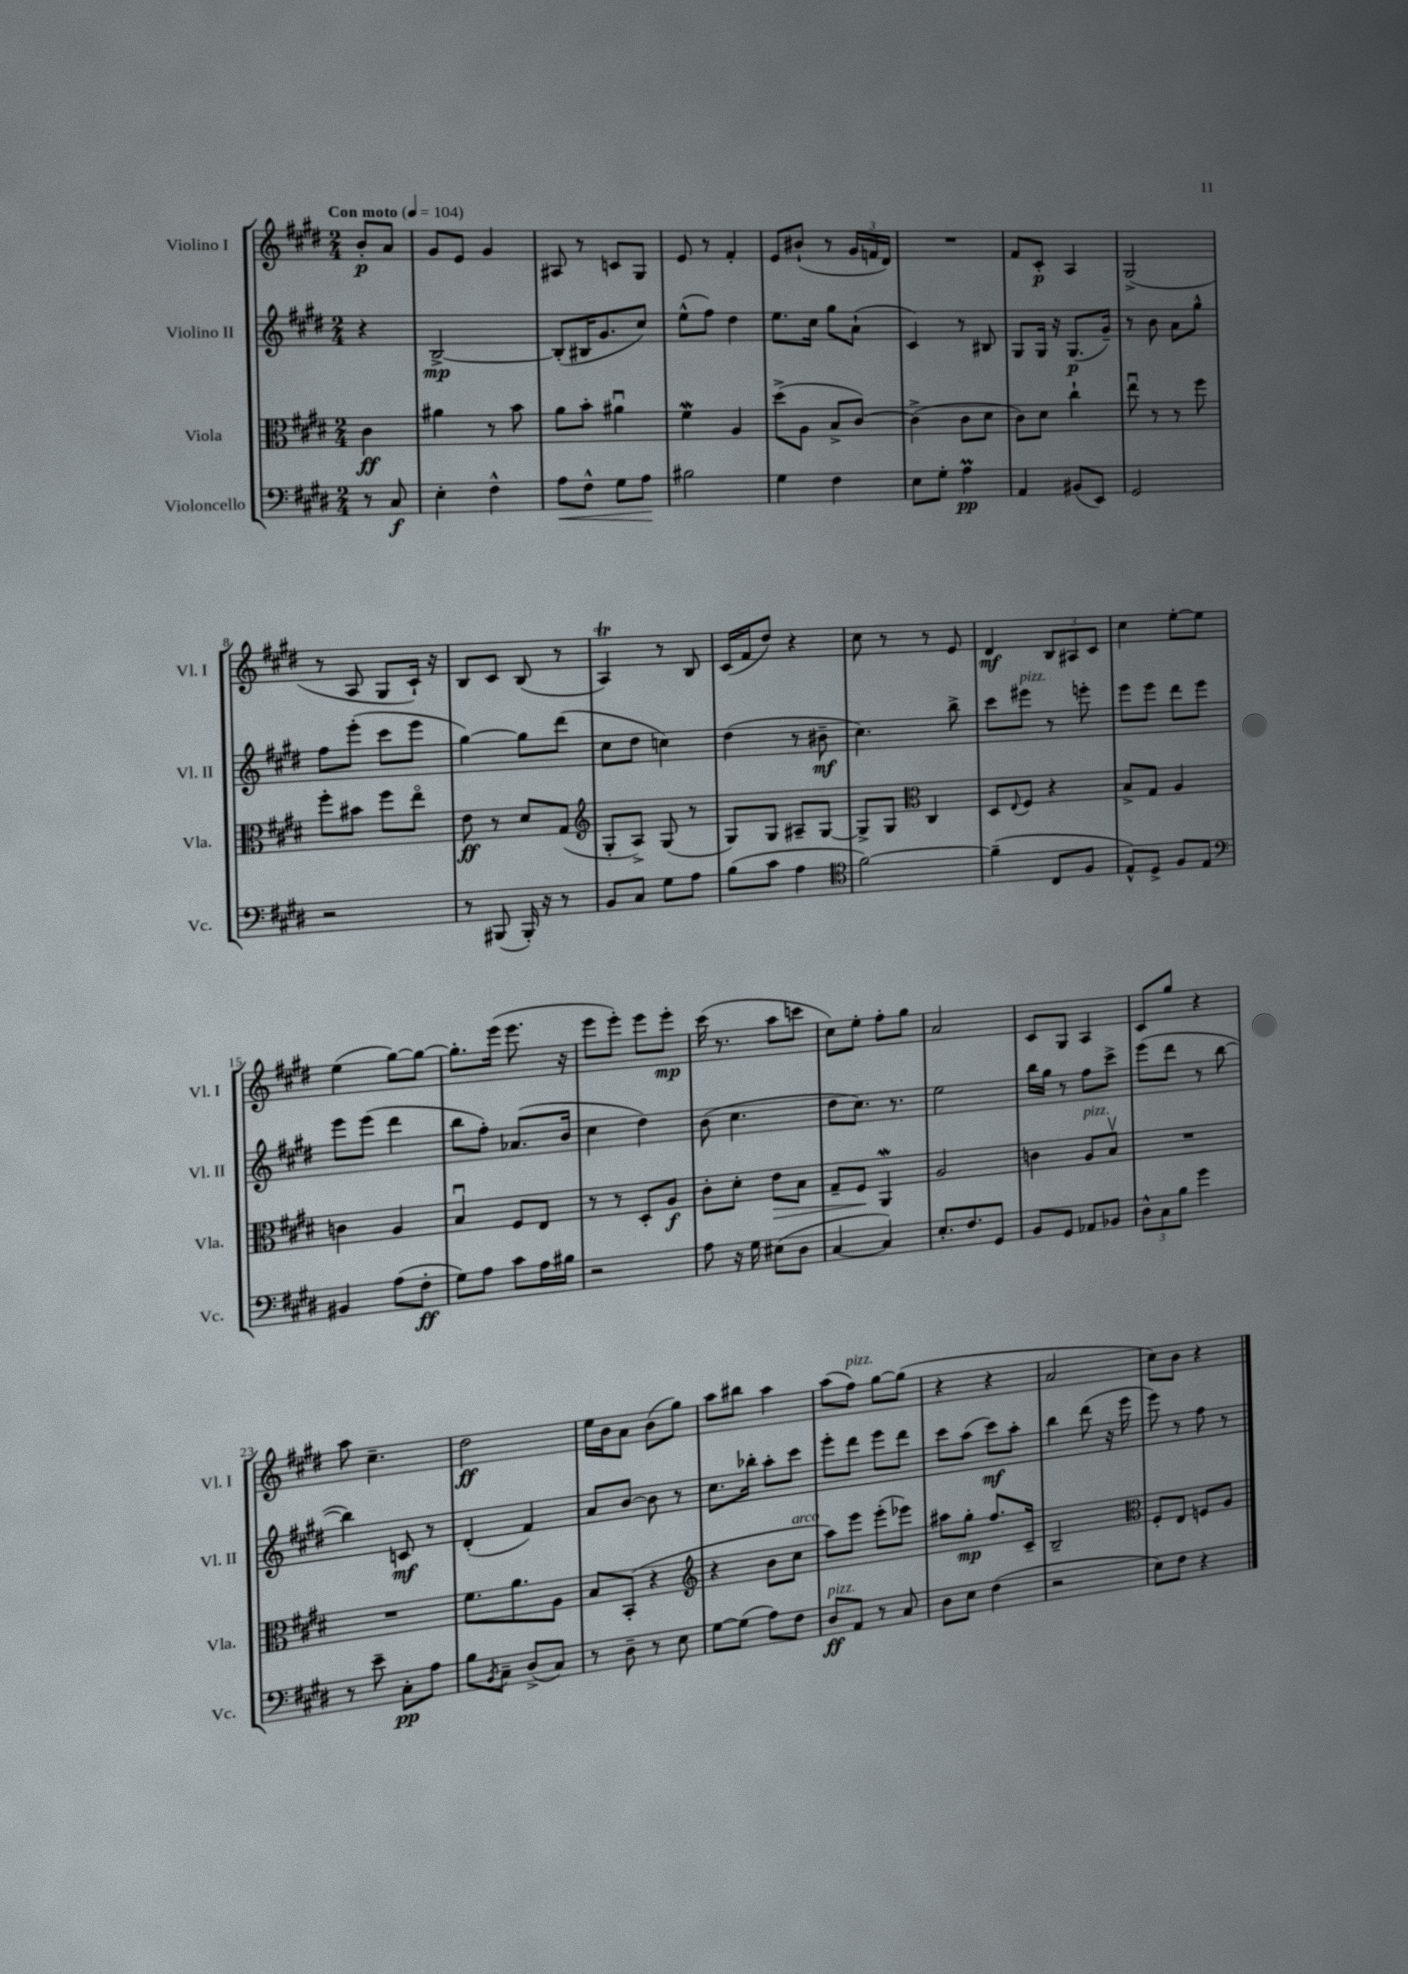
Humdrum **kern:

**kern	**dynam	**kern	**dynam	**kern	**dynam	**kern	**dynam
*part4	*part4	*part3	*part3	*part2	*part2	*part1	*part1
*staff4	*staff4	*staff3	*staff3	*staff2	*staff2	*staff1	*staff1
*I"Violoncello	*	*I"Viola	*	*I"Violino II	*	*I"Violino I	*
*I'Vc.	*	*I'Vla.	*	*I'Vl. II	*	*I'Vl. I	*
*clefF4	*	*clefC3	*	*clefG2	*	*clefG2	*
*k[f#c#g#d#]	*	*k[f#c#g#d#]	*	*k[f#c#g#d#]	*	*k[f#c#g#d#]	*
*M2/4	*	*M2/4	*	*M2/4	*	*M2/4	*
*MM104	*	*MM104	*	*MM104	*	*MM104	*
=	=	=	=	=	=	=	=
!	!	!	!	!	!	!LO:TX:a:B:t=Con moto	!
8r	.	4c#\	ff	4r	.	8b'/L	p
8C#/	f	.	.	.	.	8a/J	.
=1	=1	=1	=1	=1	=1	=1	=1
4E'\	.	4a#X\	.	[2B^/	mp	8g#/L	.
.	.	.	.	.	.	8e/J	.
4F#^^\	.	8r	.	.	.	4g#/	.
.	.	8b\	.	.	.	.	.
=2	=2	=2	=2	=2	=2	=2	=2
!	!LO:HP:b	!	!	!	!	!	!
8A\L	<	8a\L	.	(8B'/L]	.	8A#X/	.
8F#^^\J	.	8b'\J	.	16B#X/K	.	8r	.
.	.	.	.	8.g#/	.	.	.
8G#\L	.	4a#Xu\	.	.	.	8cn/L	.
8A\J	.	.	.	8cc#/J)	.	8G#/J	.
.	[	.	.	.	.	.	.
=3	=3	=3	=3	=3	=3	=3	=3
2B#X\	.	4f#W\	.	(8ee^^\L	.	8e/	.
.	.	.	.	8ff#\J)	.	8r	.
.	.	4A/	.	4dd#\	.	4f#'/	.
=4	=4	=4	=4	=4	=4	=4	=4
4G#\	.	(8dd#^\L	.	8.ee\L	.	8e/L	.
.	.	8A\J	.	.	.	(8b#X`/J	.
.	.	.	.	16cc#\Jk	.	.	.
4F#\	.	8B^/L	.	8gg#\L	.	8r	.
.	.	[8c#/J)	.	(8a`\J	.	24g#/LL	.
.	.	.	.	.	.	24fn/	.
.	.	.	.	.	.	24d#/JJ)	.
=5	=5	=5	=5	=5	=5	=5	=5
8E\L	.	(4c#^\]	.	4c#/)	.	2r	.
8G#'\J	.	.	.	.	.	.	.
4AM\	pp	8c#\L	.	8r	.	.	.
.	.	8d#\J	.	8B#X/	.	.	.
=6	=6	=6	=6	=6	=6	=6	=6
4AA/	.	8c#\L)	.	8G#/L	.	8f#/L	.
.	.	8d#\J	.	16G#/Jk	.	8c#'/J	p
.	.	.	.	16r	.	.	.
(8BB#X/L	.	4cc#`\	.	(8.G#/L	p	4A/	.
8EE/J)	.	.	.	.	.	.	.
.	.	.	.	16g#~/Jk)	.	.	.
=7	=7	=7	=7	=7	=7	=7	=7
2GG#/	.	8eeu\	.	8r	.	(2G#^/	.
.	.	8r	.	8b\	.	.	.
.	.	8r	.	8a\L	.	.	.
.	.	8ff#\	.	8gg#^^\J	.	.	.
!!LO:LB:g=z
=8	=8	=8	=8	=8	=8	=8	=8
2r	.	8ff#'\L	.	8ff#\L	.	8r	.
.	.	8b#X\J	.	(8eee'\J	.	8A/	.
.	.	8ff#\L	.	8ccc#\L	.	8G#/L	.
.	.	8ee\J	.	8eee\J	.	16c#`/Jk)	.
.	.	.	.	.	.	16r	.
=9	=9	=9	=9	=9	=9	=9	=9
8r	.	8e\	ff	[4gg#\)	.	8B/L	.
(8BBB#X/	.	8r	.	.	.	8c#/J	.
16BBB#'/)	.	8d#/L	.	8gg#\L]	.	(8B/	.
16r	.	.	.	.	.	.	.
8r	.	(8G#/J	.	(8ddd#\J	.	8r	.
=10	=10	=10	=10	=10	=10	=10	=10
*	*	*clefG2	*	*	*	*	*
8BB/L	.	8G#'/L	.	8cc#\L	.	4AT/)	.
8C#/J	.	8A^/J)	.	8dd#\J	.	.	.
8G#\L	.	(8G#/	.	4ccn\)	.	8r	.
8A\J	.	8r	.	.	.	8B/	.
=11	=11	=11	=11	=11	=11	=11	=11
(8B\L	.	8G#/L)	.	(4dd#\	.	(16c#/LL	.
.	.	.	.	.	.	16f#/J	.
8c#\J	.	8G#/J	.	.	.	8dd#/J)	.
4A\	.	8A#X~/L	.	8r	.	4r	.
.	.	[8G#/J	.	8b#X~\	mf	.	.
=12	=12	=12	=12	=12	=12	=12	=12
*clefC4	*	*	*	*	*	*	*
[2f#\)	.	8G#^/L]	.	4.cc#\)	.	8cc#\	.
.	.	8G#/J	.	.	.	8r	.
*	*	*clefC3	*	*	*	*	*
.	.	4C#/	.	.	.	8r	.
.	.	.	.	8bb^\	.	8e/	.
=13	=13	=13	=13	=13	=13	=13	=13
(4f#~\]	.	8D#/L	.	8ccc#\L	.	4d#/	mf
.	.	8qqE/	.	.	.	.	.
!	!	!	!	!LO:TX:a:i:t=pizz.	!	!	!
.	.	8F#/J	.	8eee#X\J	.	.	.
8C#/L	.	4r	.	8r	.	12B/L	.
.	.	.	.	.	.	12A#X/	.
8F#/J	.	.	.	8eeen'\	.	.	.
.	.	.	.	.	.	12c#/J	.
=14	=14	=14	=14	=14	=14	=14	=14
8E^^/L)	.	8B^/L	.	8eee\L	.	4cc#\	.
8D#^/J	.	8G#/J	.	8eee\J	.	.	.
8F#/L	.	4A/	.	8ddd#\L	.	[8ee'\L	.
8E/J	.	.	.	8eee\J	.	8ee\J]	.
!!LO:LB:g=z
=15	=15	=15	=15	=15	=15	=15	=15
*clefF4	*	*	*	*	*	*	*
4BB#X/	.	4cn\	.	8eee\L	.	(4ee\	.
.	.	.	.	(8eee\J	.	.	.
(8A\L	.	4A/	.	4ddd#\	.	[8gg#\L)	.
8F#'\J	ff	.	.	.	.	8gg#\J_	.
=16	=16	=16	=16	=16	=16	=16	=16
8G#\L)	.	4Bu/	.	8bb\L	.	8.gg#'\L]	.
8A\J	.	.	.	8ff#'\J)	.	.	.
.	.	.	.	.	.	(16eee\Jk	.
8c#\L	.	8F#/L	.	(8.a-X/L	.	8.eee\	.
16A\L	.	8E/J	.	.	.	.	.
16B#X\JJ	.	.	.	16b/Jk	.	16r	.
=17	=17	=17	=17	=17	=17	=17	=17
2r	.	8r	.	4cc#\	.	8eee\L	.
.	.	8r	.	.	.	8eee'\J)	.
.	.	8D#'/L	.	4dd#\)	.	8eee\L	.
.	.	8A/J	f	.	.	8eee'\J	mp
=18	=18	=18	=18	=18	=18	=18	=18
8A\	.	8c#'\L	.	(8b\	.	(16ccc#\	.
.	.	.	.	.	.	8.r	.
16r	.	8d#'\J	.	4.cc#\	.	.	.
16G#\	.	.	.	.	.	.	.
!	!	!	!LO:HP:b	!	!	!	!
(8E#X\L	.	8e\L	>	.	.	8aa\L	.
8D#\J	.	8B\J	.	.	.	8cccn\J	.
=19	=19	=19	=19	=19	=19	=19	=19
[4C#/	.	8G#~/L	.	8dd#\L	.	8cc#\L)	.
.	.	8F#/J	.	8.cc#\J)	.	8ee'\J	.
4C#/])	.	4AAw/	]	.	.	8ff#'\L	.
.	.	.	.	8.r	.	.	.
.	.	.	.	.	.	8gg#\J	.
=20	=20	=20	=20	=20	=20	=20	=20
8.E'/L	.	2A/	.	2ee\	.	2a/	.
8.F#/	.	.	.	.	.	.	.
8GG#/J	.	.	.	.	.	.	.
=21	=21	=21	=21	=21	=21	=21	=21
8BB/L	.	4cn\	.	16bb\LL	.	8c#/L	.
.	.	.	.	16gg#\JJ	.	.	.
8GG#/J	.	.	.	8r	.	8G#/J	.
!	!	!LO:TX:a:i:t=pizz.	!	!	!	!	!
8AA-X/L	.	8A/L	.	8ff#\L	.	4A/	.
8BB-X/J	.	8Bv/J	.	8ccc#^\J	.	.	.
=22	=22	=22	=22	=22	=22	=22	=22
12D#^^\L	.	2r	.	(8eee\L	.	8c#/L	.
12C#\	.	.	.	.	.	.	.
.	.	.	.	8ddd#\J	.	8gg#/J	.
12B\J	.	.	.	.	.	.	.
4g#\	.	.	.	8r	.	4r	.
.	.	.	.	[8bb\	.	.	.
!!LO:LB:g=z
=23	=23	=23	=23	=23	=23	=23	=23
8r	.	2r	.	4bb\])	.	8aa\	.
8e~\	.	.	.	.	.	4.cc#~\	.
8C#'\L	pp	.	.	8cn/	mf	.	.
8A\J	.	.	.	8r	.	.	.
=24	=24	=24	=24	=24	=24	=24	=24
8B\L	.	8.f#\L	.	(4d#'/	.	2dd#\	ff
8qBB/	.	.	.	.	.	.	.
8C#~\J	.	.	.	.	.	.	.
.	.	8.a\	.	.	.	.	.
(8D#^/L	.	.	.	4f#/)	.	.	.
8C#/J)	.	8A\J	.	.	.	.	.
=25	=25	=25	=25	=25	=25	=25	=25
8r	.	8B/L	.	8a/L	.	16ee\LL	.
.	.	.	.	.	.	16b\J	.
8D#~\	.	(8BB'/J	.	[8b/J	.	8a\J	.
8r	.	4r	.	8b\]	.	(8b\L	.
8E\	.	.	.	8r	.	8gg#\J)	.
=26	=26	=26	=26	=26	=26	=26	=26
*	*	*clefG2	*	*	*	*	*
[8G#\L	.	4r	.	8.cc#\L	.	8aa\L	.
(8G#\J]	.	.	.	.	.	8bb#X\J	.
.	.	.	.	16bb-X'\Jk	.	.	.
8A\L)	.	8b\L	.	8aa'\L	.	4aa\	.
!	!	!LO:TX:a:i:t=arco	!	!	!	!	!
8F#\J	.	8cc#\J	.	8ccc#\J	.	.	.
=27	=27	=27	=27	=27	=27	=27	=27
!LO:TX:a:i:t=pizz.	!	!	!	!	!	!	!
8D#/L	ff	8aa\L)	.	8eee'\L	.	(8aa\L	.
!	!	!	!	!	!	!LO:TX:a:i:t=pizz.	!
8AA/J	.	8eee\J	.	8ddd#\J	.	8ff#\J)	.
8r	.	(8eee'\L	.	8eee\L	.	[8gg#\L	.
8C#/	.	8eee-X\J)	.	8ddd#\J	.	(8gg#\J]	.
=28	=28	=28	=28	=28	=28	=28	=28
8D#\L	.	8aa#X\L	.	8ccc#\L	.	4r	.
8E\J	.	8gg#'\J	mp	(8aa\J	.	.	.
(4F#\	.	8.ff#/L	.	8ccc#\L)	mf	4r	.
.	.	.	.	8aa'\J	.	.	.
.	.	16c#~/Jk	.	.	.	.	.
=29	=29	=29	=29	=29	=29	=29	=29
2r	.	2B~/	.	4bb\	.	2a/	.
.	.	.	.	(8ddd#\	.	.	.
.	.	.	.	16r	.	.	.
.	.	.	.	16eee\	.	.	.
=30	=30	=30	=30	=30	=30	=30	=30
*	*	*clefC3	*	*	*	*	*
8E\L)	.	8F#'/L	.	8eee\)	.	8cc#\L)	.
8F#\J	.	8E/J	.	8r	.	8b\J	.
4r	.	8Fn/L	.	8ff#\	.	4r	.
.	.	8A/J	.	8r	.	.	.
==	==	==	==	==	==	==	==
*-	*-	*-	*-	*-	*-	*-	*-
